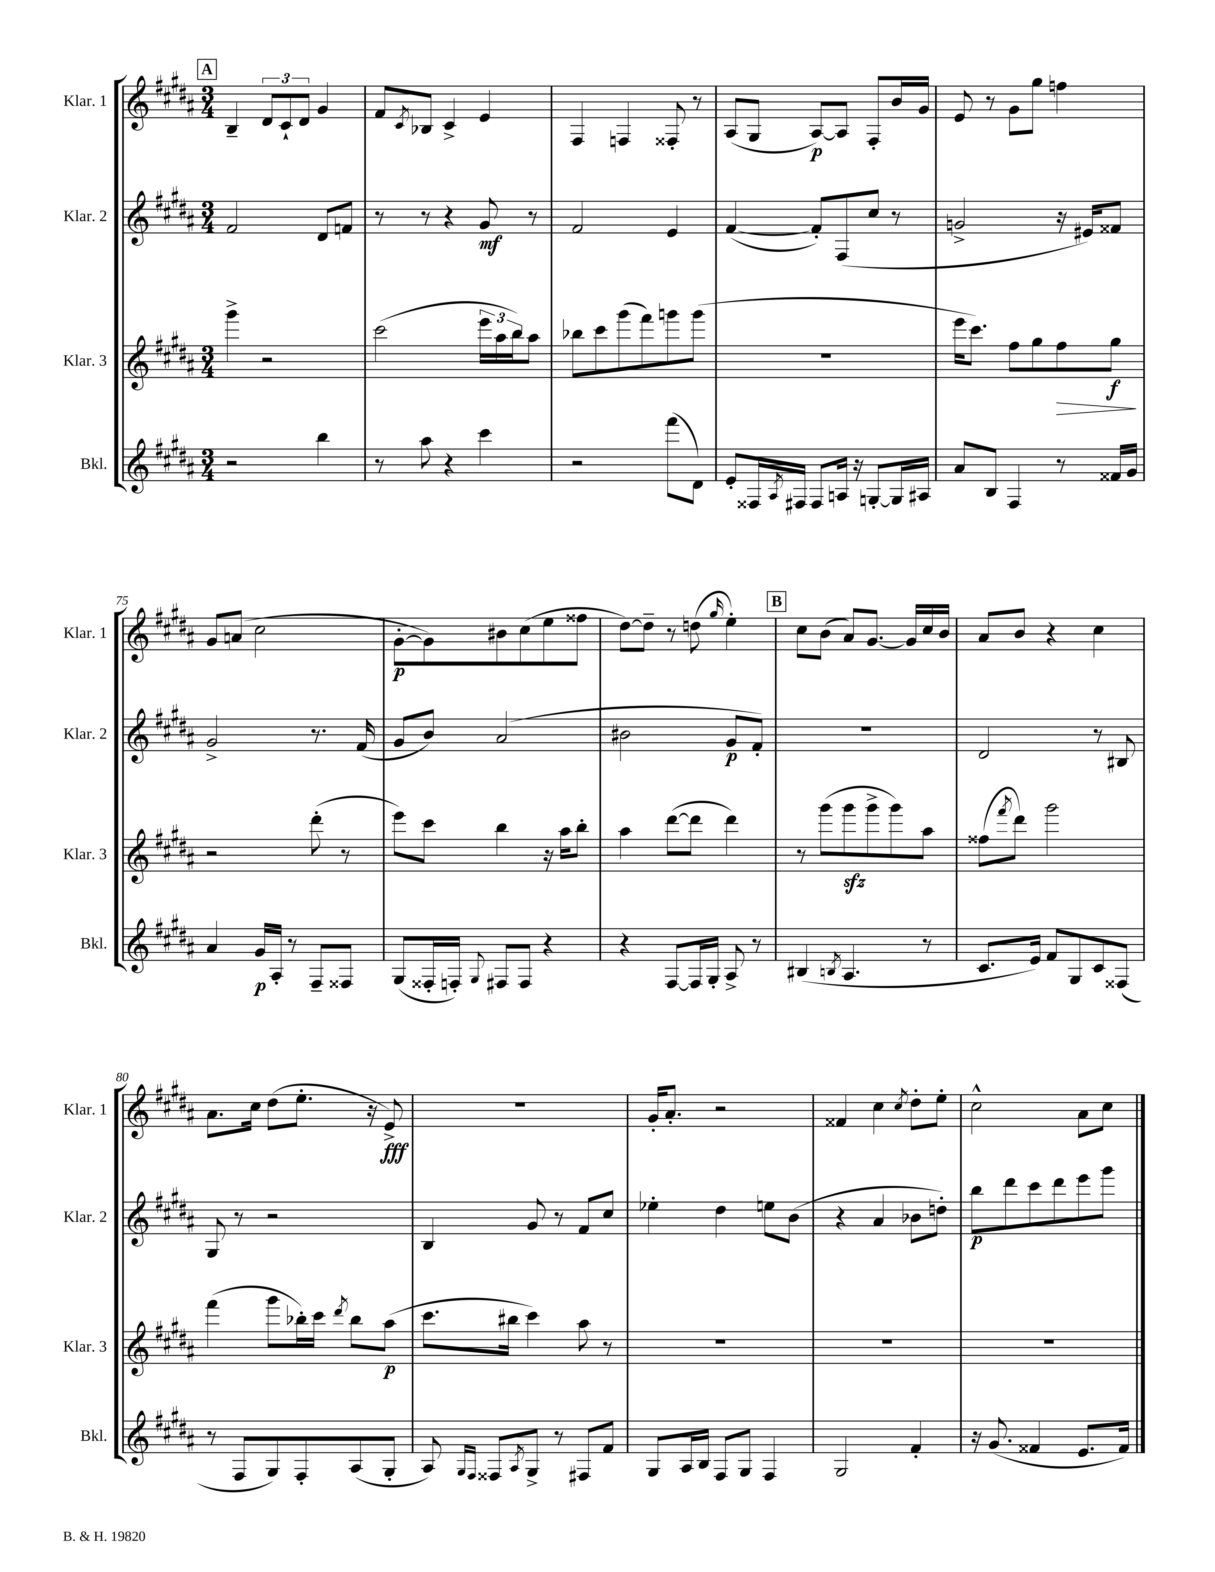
<<
\new StaffGroup <<
\new Staff = "s0" \with { instrumentName = "Klar. 1" shortInstrumentName = "Klar. 1" } {
    \clef treble \key b \major \numericTimeSignature \time 3/4
    \mark \markup { \box "A" } b4-- \tuplet 3/2 { dis'8 cis'8-! dis'8 } gis'4 |
    fis'8 \acciaccatura { cis'8 } bes8 cis'4-> e'4 |
    fis4 f4 fisis8-. r8 |
    ais8( gis8 ais8~\p) ais8 fis8-. b'16 gis'16 |
    e'8 r8 gis'8 gis''8 f''4 |
    gis'8 a'8( cis''2 |
    gis'8~-.\p gis'8) bis'8 cis''8( e''8 fisis''8 |
    dis''8~) dis''8-- r8 d''8( \grace { gis''16 } e''4-.) |
    \mark \markup { \box "B" } cis''8 b'8( ais'8) gis'8.~ gis'16 cis''16 b'16 |
    ais'8 b'8 r4 cis''4 |
    ais'8. cis''16 dis''8( e''8.-. r16 e'8->\fff) |
    R2. |
    gis'16-. ais'8.-. r2 |
    fisis'4 cis''4 \acciaccatura { cis''8 } dis''8-. e''8-. |
    cis''2-^ ais'8 cis''8 \bar "|." |
}
\new Staff = "s1" \with { instrumentName = "Klar. 2" shortInstrumentName = "Klar. 2" } {
    \clef treble \key b \major \numericTimeSignature \time 3/4
    \mark \markup { \box "A" } fis'2 dis'8 f'8 |
    r8 r8 r4 gis'8\mf r8 |
    fis'2 e'4 |
    fis'4~( fis'8-.) fis8( cis''8 r8 |
    g'2-> r16 eis'16) fisis'8 |
    gis'2-> r8. fis'16( |
    gis'8 b'8) ais'2( |
    bis'2 gis'8\p fis'8-.) |
    \mark \markup { \box "B" } R2. |
    dis'2 r8 bis8 |
    gis8 r8 r2 |
    b4 gis'8 r8 fis'8 cis''8 |
    ees''4-. dis''4 e''8 b'8( |
    r4 ais'4 bes'8 d''8-.) |
    b''8\p dis'''8 cis'''8 dis'''8 e'''8 gis'''8 \bar "|." |
}
\new Staff = "s2" \with { instrumentName = "Klar. 3" shortInstrumentName = "Klar. 3" } {
    \clef treble \key b \major \numericTimeSignature \time 3/4
    \mark \markup { \box "A" } gis'''4-> r2 |
    cis'''2( \tuplet 3/2 { e'''16 ais''16 b''16) } ais''8 |
    bes''8 cis'''8 gis'''8( fis'''8) g'''8 g'''8( |
    R2. |
    e'''16 cis'''8.) fis''8 gis''8 fis''8\> gis''8\f\! |
    r2 dis'''8-.( r8 |
    e'''8) cis'''8 b''4 r16 ais''16 b''8-. |
    ais''4 dis'''8~( dis'''8 dis'''4) |
    \mark \markup { \box "B" } r8 gis'''8( gis'''8\sfz gis'''8-> gis'''8) ais''8 |
    fisis''8( \acciaccatura { fis'''8 } dis'''8) gis'''2 |
    fis'''4( gis'''8 bes''16-.) cis'''16 \acciaccatura { dis'''8 } bes''8 ais''8\p( |
    cis'''8. bis''16 cis'''4) ais''8 r8 |
    R2. |
    R2. |
    R2. \bar "|." |
}
\new Staff = "s3" \with { instrumentName = "Bkl." shortInstrumentName = "Bkl." } {
    \clef treble \key b \major \numericTimeSignature \time 3/4
    \mark \markup { \box "A" } r2 b''4 |
    r8 ais''8 r4 cis'''4 |
    r2 fis'''8( dis'8) |
    e'8-. fisis16 \acciaccatura { ais8 } fis16 fis8 a16 r16 g8~-. g16 ais16 |
    ais'8 b8 fis4 r8 fisis'16 gis'16 |
    ais'4 gis'16\p ais16-. r8 fis8-- fisis8 |
    gis8( fisis16-. f16-.) \appoggiatura { gis8 } fis8 fis8 r4 |
    r4 fis8~ fis16 gis16-. ais8-> r8 |
    \mark \markup { \box "B" } bis4( \acciaccatura { b8 } ais4. r8 |
    cis'8. e'16) fis'8 gis8 cis'8 fisis8( |
    r8 fis8 gis8) fis8-. ais8( gis8-. |
    ais8) \grace { gis16 fis16 } fisis8 \acciaccatura { ais8 } gis8-> r8 fis8 fis'8 |
    gis8 ais16 b16 fis8 gis8 fis4 |
    gis2 fis'4-. |
    r16 gis'8.( fisis'4 e'8. fisis'16) \bar "|." |
}
>>
>>
\layout { \context { \Score currentBarNumber = #70 } }
